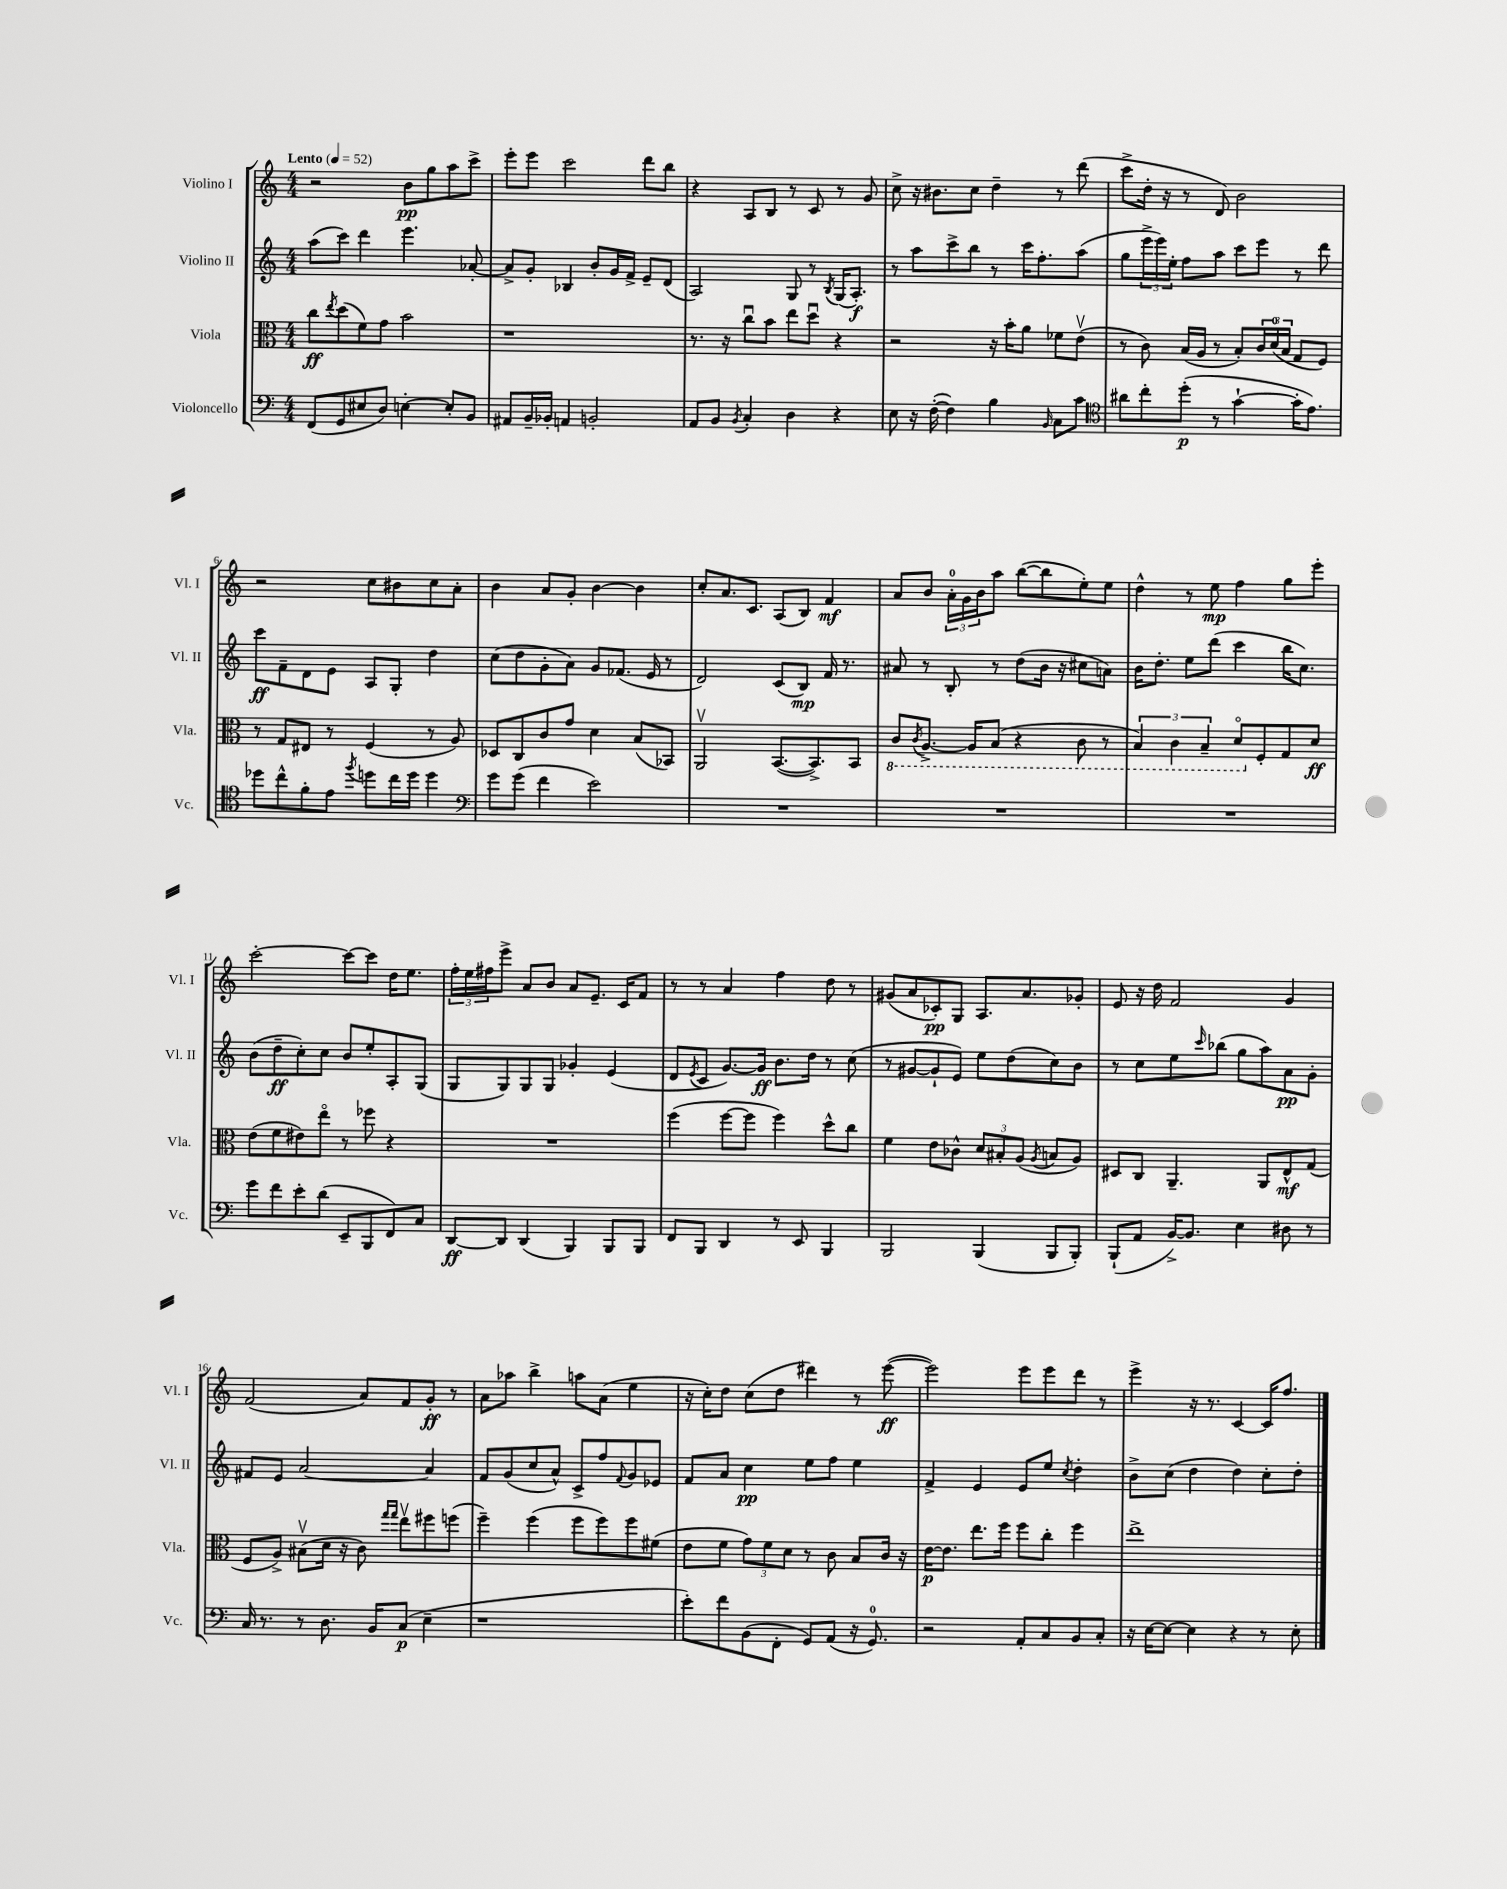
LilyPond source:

<<
\new StaffGroup <<
\new Staff = "s0" \with { instrumentName = "Violino I" shortInstrumentName = "Vl. I" } {
    \clef treble \key c \major \numericTimeSignature \time 4/4 \tempo "Lento" 4 = 52
    r2 b'8\pp g''8 a''8 c'''8-> |
    e'''8-. e'''8 c'''2 d'''8 b''8 |
    r4 a8 b8 r8 c'8 r8 g'8 |
    c''8-> r16 bis'8. c''8 d''4-- r8 d'''8( |
    c'''8-> d''16-. r16 r8 d'8) b'2 |
    r2 c''8 bis'8 c''8 a'8-. |
    b'4 a'8 g'8-. b'4~ b'4 |
    c''8-. a'8. c'8. a8( b8) f'4\mf |
    a'8 b'8 \tuplet 3/2 { a'16-0-. g'16 b'16 } a''8 b''8~( b''8 e''8-.) e''8 |
    d''4-^ r8 e''8\mp f''4 g''8 e'''8-. |
    c'''2~-. c'''8~ c'''8 d''16 e''8. |
    \tuplet 3/2 { f''16-. e''16 fis''16 } e'''8-> a'8 b'8 a'8 e'8.-- c'16 f'8 |
    r8 r8 a'4 f''4 d''8 r8 |
    gis'8( a'8 ces'8-.\pp) g8 a8. a'8. ges'8-. |
    e'8 r16 d''16 f'2 g'4 |
    f'2( a'8) f'8 g'8-.\ff r8 |
    a'8 aes''8 b''4-> a''8 a'8( e''4 |
    r16 c''16-.) d''8 c''8( d''8 dis'''4) r8 e'''8~\ff( |
    e'''2) e'''8 e'''8 d'''8 r8 |
    e'''4-> r16 r8. c'4~ c'16 f''8. \bar "|." |
}
\new Staff = "s1" \with { instrumentName = "Violino II" shortInstrumentName = "Vl. II" } {
    \clef treble \key c \major \numericTimeSignature \time 4/4
    a''8( c'''8) d'''4 e'''4. aes'8~-. |
    aes'8-> g'8-. bes4 b'8-. g'16 f'16-> e'8-- d'8( |
    a2) g8 r8 \acciaccatura { b8 } g16( a8.-.\f) |
    r8 a''8 c'''8-> b''8 r8 c'''16 f''8.-. a''8( |
    g''8 \tuplet 3/2 { e'''16-> e'''16) e''16-. } f''8 a''8 c'''8 e'''8 r8 d'''8 |
    c'''8\ff f'8-- d'8 e'8 a8 g8-. d''4 |
    c''8( d''8 g'8-. a'8) g'8 fes'8.( e'16 r8 |
    d'2) c'8( b8\mp) f'16 r8. |
    ais'8 r8 b8-. r8 d''8( b'16 r16 cis''8 a'8) |
    b'16 d''8.-. e''8 d'''8( c'''4 b''16 c''8.) |
    b'8( d''8--\ff c''8-.) c''8 b'8 e''8-. a8-. g8( |
    g8 g8) g8 g8 ges'4-. e'4( |
    d'8 \acciaccatura { e'8 } c'8 g'8.~) g'16\ff b'8. d''16 r8 c''8( |
    r8 gis'8~ gis'8-! e'8) e''8 d''8( c''8) b'8 |
    r8 c''8 e''8 \grace { c'''16 } bes''8( g''8 a''8) a'8\pp g'8-. |
    fis'8 e'8 a'2~ a'4 |
    f'8 g'8( c''8 a'8-^) c'8-> f''8 \appoggiatura { f'8 } g'8 ees'8 |
    f'8 a'8 c''4\pp e''8 f''8 e''4 |
    f'4-> e'4 e'8 e''8 \acciaccatura { c''8 } d''4-. |
    b'8-> c''8( d''4 d''4) c''8-. d''8-. \bar "|." |
}
\new Staff = "s2" \with { instrumentName = "Viola" shortInstrumentName = "Vla." } {
    \clef alto \key c \major \numericTimeSignature \time 4/4
    c''8\ff \acciaccatura { e''8 } d''8( f'8) g'8 b'2 |
    r1 |
    r8. r16 c''8\downbow b'8 e''8 d''8\downbow r4 |
    r2 r16 b'16-. a'8 fes'8 e'8\upbow( |
    r8 c'8) b16( a16 r8 b8-.) \tuplet 3/2 { c'16 d'16-0( b16 } g8 f8) |
    r8 g8 eis8 r8 f4( r8 a8) |
    des8 c8 c'8 g'8 d'4 b8( bes,8) |
    a,2\upbow b,8.~( b,8.->) b,8 |
    \ottava #-1 c8 \acciaccatura { c8 } a,8.~-> a,16 b,8( r4 c8 r8 |
    \tuplet 3/2 { b,4) c4 b,4-- } d8\flageolet \ottava #0 f8-. g8 d'8\ff |
    e'8( f'8 eis'8) e''8\flageolet r8 fes''8 r4 |
    R1 |
    f''4( f''8~ f''8 f''4) d''8-^ c''8 |
    f'4 e'8 ces'8-^ \tuplet 3/2 { d'8 bis8-. a8( } \acciaccatura { a8 } b8 a8) |
    dis8 c8 a,4.-- a,8 e8-^\mf g8( |
    f8 a8->) bis8\upbow( d'16 r16 c'8) \grace { g''16 g''16 } e''8\upbow fis''8 f''8( |
    f''4--) f''4( f''8 f''8) f''8 fis'8( |
    e'8 f'8 \tuplet 3/2 { g'8) f'8 d'8 } r8 c'8 b8 c'16 r16 |
    e'16~\p e'8. e''8. f''16 f''8 c''8-. f''4 |
    e''1-> \bar "|." |
}
\new Staff = "s3" \with { instrumentName = "Violoncello" shortInstrumentName = "Vc." } {
    \clef bass \key c \major \numericTimeSignature \time 4/4
    f,8( g,8 eis8 d8) e4~-. e8-. b,8 |
    ais,8 b,16-- bes,16-. a,4 b,2-. |
    a,8 b,8 \acciaccatura { b,8 } c4-. d4 r4 |
    e8 r16 f16~-.( f4) b4 \grace { b,16 } c8 c'8 |
    \clef tenor ais'8 c''8-. d''8-.\p( r8 g'4~-! g'16-. e'8.) |
    des''8 c''8-^ f'8-. e'8 \acciaccatura { f''8 } d''8 c''16 d''16 d''4 |
    \clef bass g'8 g'8( f'4 e'2) |
    R1 |
    R1 |
    R1 |
    g'8 f'8 e'8-. d'8( e,8-- b,,8 f,8) c8 |
    d,8~\ff d,8 d,4( b,,4) b,,8 b,,8 |
    f,8 b,,8 d,4 r8 e,8 b,,4 |
    b,,2 b,,4( b,,8 b,,8-.) |
    b,,8-!( a,8 b,16~->) b,8. e4 dis8 r8 |
    c16 r8. r8 d8. b,16 c8\p( e4-- |
    r1 |
    e'8-.) f'8 b,8( f,8-. g,8) a,8( r16 g,8.-0) |
    r2 a,8-. c8 b,8 c8-. |
    r16 e16~ e8~ e4 r4 r8 e8-. \bar "|." |
}
>>
>>
